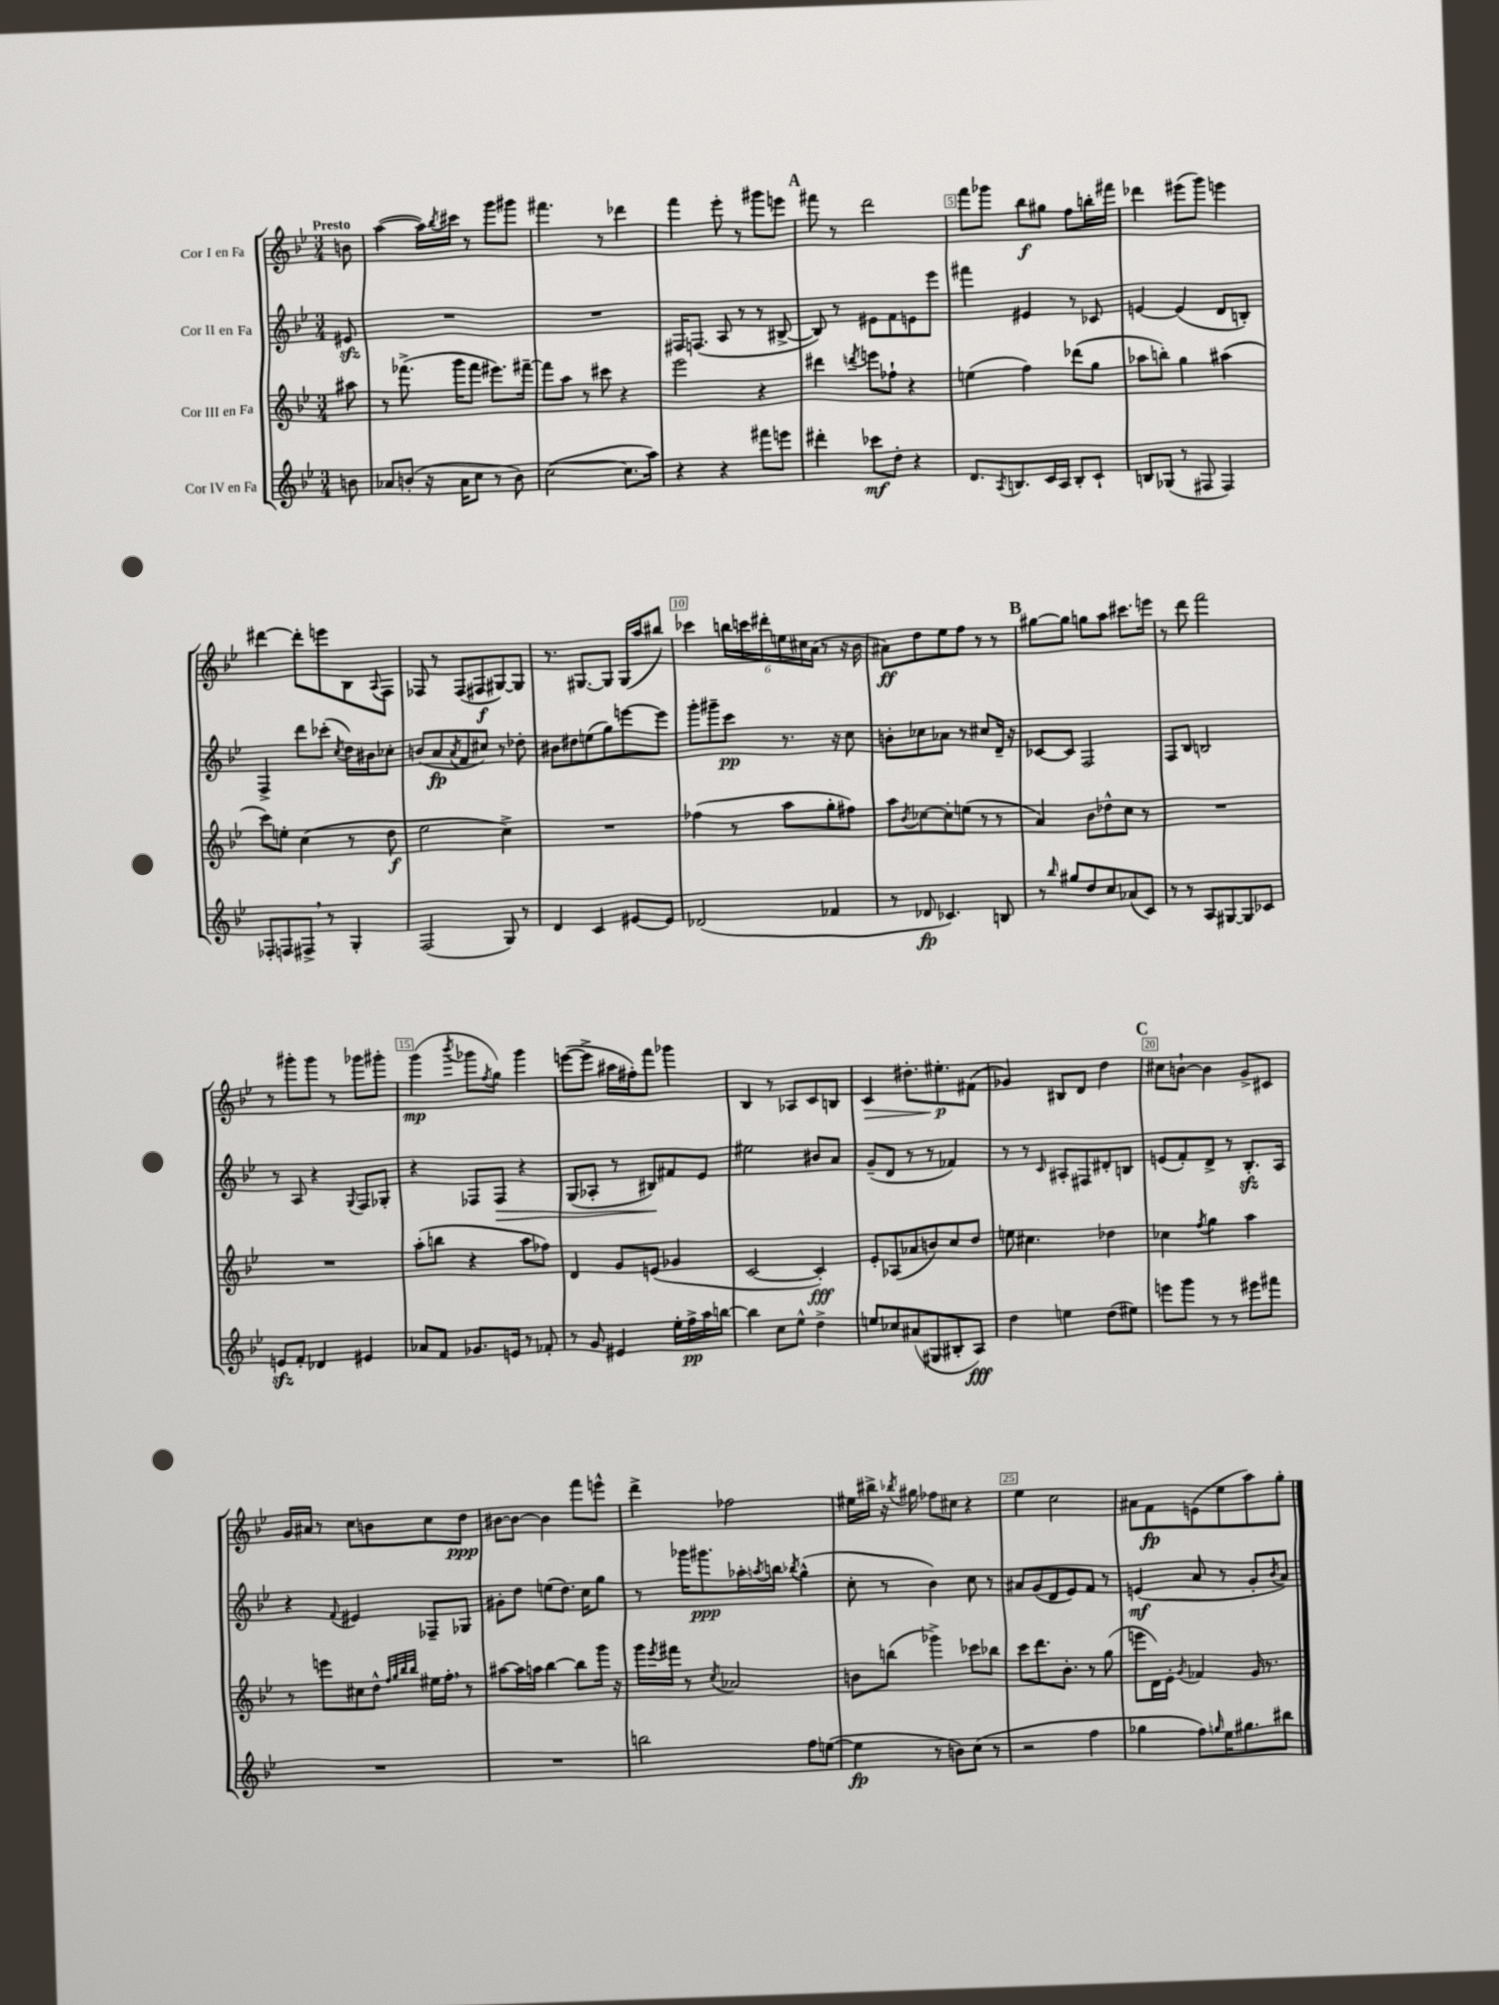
<<
\new StaffGroup <<
\new Staff = "s0" \with { instrumentName = "Cor I en Fa" } {
    \clef treble \key bes \major \numericTimeSignature \time 3/4 \partial 8 \tempo "Presto"
    b'8 |
    a''4~( a''16) \acciaccatura { bes''8 } cis'''16 r8 g'''8 gis'''8 |
    fis'''4. r8 des'''4 |
    f'''4 ees'''8-. r8 gis'''8 e'''8 |
    \mark \markup { \bold "A" } fis'''8 r8 d'''2 |
    f'''8 ges'''8 bes''8\f gis''8 f''8 b''16-. fis'''16 |
    des'''4 eis'''8( g'''8) e'''4 |
    dis'''4~ dis'''8-. e'''8 bes8 \appoggiatura { a8 } f8 |
    fes8 r8 fes8( fis8\f gis8~) gis8 |
    r8. gis8.~ gis8 gis16( a''16 bis''8) |
    ces'''4 \tuplet 6/4 { b''16 c'''16 dis'''16-. e''16 cis''16 a'16( } r8 r16 bes'16 |
    ais'8\ff) d''8 ees''8 f''8 r8 r8 |
    \mark \markup { \bold "B" } gis''8~ gis''8 g''8 a''8 cis'''8. e'''16 |
    r8 d'''8 f'''2 |
    r8 gis'''8-. gis'''8 r8 ges'''8 gis'''8-. |
    g'''4\mp( \acciaccatura { bes'''8 } ges'''8 \acciaccatura { f''8 } g''8) ges'''4 |
    e'''8~( e'''8-> ais''16 fis''16-.) f'''8 ges'''4 |
    bes4 r8 aes8 c'8 b8 |
    c'4\> dis''8.-. eis''8.-.\p\! fis'8( |
    ges'4) bis8 d'8 d''4 |
    \mark \markup { \bold "C" } cis''8 b'8~-! b'4 g'8-> cis'8 |
    g'16 ais'16 r8 c''8 b'8 c''8 d''8\ppp |
    bis'8~ bis'8~ bis'4 f'''8 e'''8-^ |
    d'''4-> fes''2 |
    eis''16 bis''16-> r16 \acciaccatura { bes''8 } gis''16 fes''8 cis''8 r4 |
    ees''4 c''2 |
    ais'8 f'8\fp e'8( ees''8 a''8) g''8-. \bar "|." |
}
\new Staff = "s1" \with { instrumentName = "Cor II en Fa" } {
    \clef treble \key bes \major \numericTimeSignature \time 3/4 \partial 8
    eis'8\sfz |
    R2. |
    R2. |
    fis16 f8.( a8 r8 r8 bis8~-> |
    \mark \markup { \bold "A" } bis8) r8 eis'8 f'8 e'8 ees'''8 |
    fis'''4 eis'4 r8 ces'8 |
    e'4~ e'4( d'8 b8-.) |
    f4-> d'''8 ces'''8-.( \acciaccatura { c''8 } d''16) bis'16 ces''8-. |
    b'8( a'8\fp \acciaccatura { a'8 } f'8 cis''8) r8 des''8-. |
    bis'8 dis''8 e''8( g''8) e'''8~ e'''8 |
    g'''8-. gis'''8-- c'''8\pp r8. r16 c''8 |
    b'8-. ces''8 aes'8 r8 cis''8 d'16-- r16 |
    \mark \markup { \bold "B" } ces'8~ ces'8 f2 |
    f8 bes8 b2 |
    r8 a8 r4 \appoggiatura { g8 } f8 ges8-. |
    r4 fes8 fes8\> r4 |
    g8( aes8-. r8 bis8\!) fis'8 ees'8 |
    eis''2 bis'8 a'8 |
    g'8--( d'8 r8 r8 fes'4) |
    r8 r8 \grace { c'16 } ais8-. fis8 dis'8-. b8 |
    \mark \markup { \bold "C" } e'8( f'8-.) d'8-> r8 bes8.-.\sfz a16 |
    r4 \appoggiatura { f'8 } eis'4 fes8-- ges8 |
    gis'8-. d''8 e''8( d''8.) c''16 g''8 |
    r8 ges'''16 gis'''8.\ppp aes''16-. \acciaccatura { a''8 } b''16 \acciaccatura { bes''8 } g''4-^( |
    c''8-. r8 bes'4) c''8 r8 |
    ais'8 g'8( d'8 ees'8) f'8 r8 |
    e'4\mf( a'8 r8 g'8-. \acciaccatura { bes'8 } a'8) \bar "|." |
}
\new Staff = "s2" \with { instrumentName = "Cor III en Fa" } {
    \clef treble \key bes \major \numericTimeSignature \time 3/4 \partial 8
    ais''8 |
    r8 fes'''8.->( g'''16 fes'''8 eis'''8.) fis'''16~-- |
    fis'''8 a''8 r8 cis'''8 r4 |
    ees'''2 r4 |
    \mark \markup { \bold "A" } dis'''4 \acciaccatura { d'''8 } e'''8 fes''8-! r4 |
    e''4( f''4) des'''8( g''8 |
    aes''8 b''8-.) g''4 ais''4( |
    c'''8) e''8-. c''4( r8 d''8\f |
    ees''2 c''4->) |
    R2. |
    fes''4( r8 a''8 g''8-. fis''8) |
    a''8 \acciaccatura { bes'8 } ces''8~ ces''8-. e''8( r8 r8 |
    \mark \markup { \bold "B" } a'4) bes'8 des''8-^ c''8 r8 |
    R2. |
    R2. |
    a''8-.( b''8 r4 a''8 fes''8) |
    d'4 g'8 e'8( ges'4 |
    c'2~ c'4-.\fff) |
    ees'8-. aes8( aes'8 b'8) c''8 d''8 |
    e''8 cis''4. des''4 |
    \mark \markup { \bold "C" } ces''4 \acciaccatura { f''8 } g''4 a''4 |
    r8 e'''8 cis''8 d''8-^ \grace { f''32 g''32 bes''32 bes''32 } eis''16 f''16-. \breathe r8 |
    ais''8~ ais''16 a''16 bes''4~ bes''8 g'''16 r16 |
    g'''16 \acciaccatura { ees'''8 } fis'''16 r8 \acciaccatura { c''8 } aes'2 |
    b'8 b''8( ges'''4->) ces'''8 bes''8 |
    c'''8 d'''8. bes'8.-. r8 g''8( |
    e'''8 d'16) ees'16-. \acciaccatura { g'8 } fes'4 g'16 r8. \bar "|." |
}
\new Staff = "s3" \with { instrumentName = "Cor IV en Fa" } {
    \clef treble \key bes \major \numericTimeSignature \time 3/4 \partial 8
    b'8 |
    aes'8 b'8-.( r16 aes'16 c''8 r8 b'8) |
    c''2~( c''8. a''16) |
    r4 r4 fis'''8 e'''8 |
    \mark \markup { \bold "A" } dis'''4-. ces'''8\mf d''8-. r4 |
    d'8. \acciaccatura { a8 } b8. c'16 a16 b8-. c'8-! |
    b8 ges8( r8 fis8 fis4) |
    fes8-. f8 fis8-> \breathe r8 g4-. |
    f2( g8) r8 |
    d'4 c'4 eis'8~ eis'8 |
    des'2( fes'4 |
    r8 des'8\fp ces'4.) b8 |
    \mark \markup { \bold "B" } r8 \grace { bes''16 } gis''8 d''8 c''8 aes'8( c'8) |
    r8 r8 a8 gis8~ gis8 ces'8 |
    e'8\sfz f'8-. des'4 eis'4 |
    aes'8 f'8 ges'8. e'16 r8 fes'8-. |
    r8 g'8 eis'4 ees''16-. f''16->\pp a''16 b''16~ |
    b''4 c''8 ees''8-^ d''4-> |
    e''8 ces''8 ais'8( gis8 bis8-. a8\fff) |
    d''4 e''4 d''8( eis''8) |
    \mark \markup { \bold "C" } e'''8 g'''8 r8 r8 eis'''8 fis'''8 |
    R2. |
    R2. |
    b''2 f''8 e''8~( |
    e''4\fp r8 b'8) c''8( r8 |
    r2 f''4 |
    ges''4 f''8) \grace { g''16 } ees''16 gis''8. bis''8 \bar "|." |
}
>>
>>
\layout { \context { \Score \override BarNumber.break-visibility = ##(#f #t #t) barNumberVisibility = #(every-nth-bar-number-visible 5) \override BarNumber.stencil = #(make-stencil-boxer 0.1 0.3 ly:text-interface::print) } }
